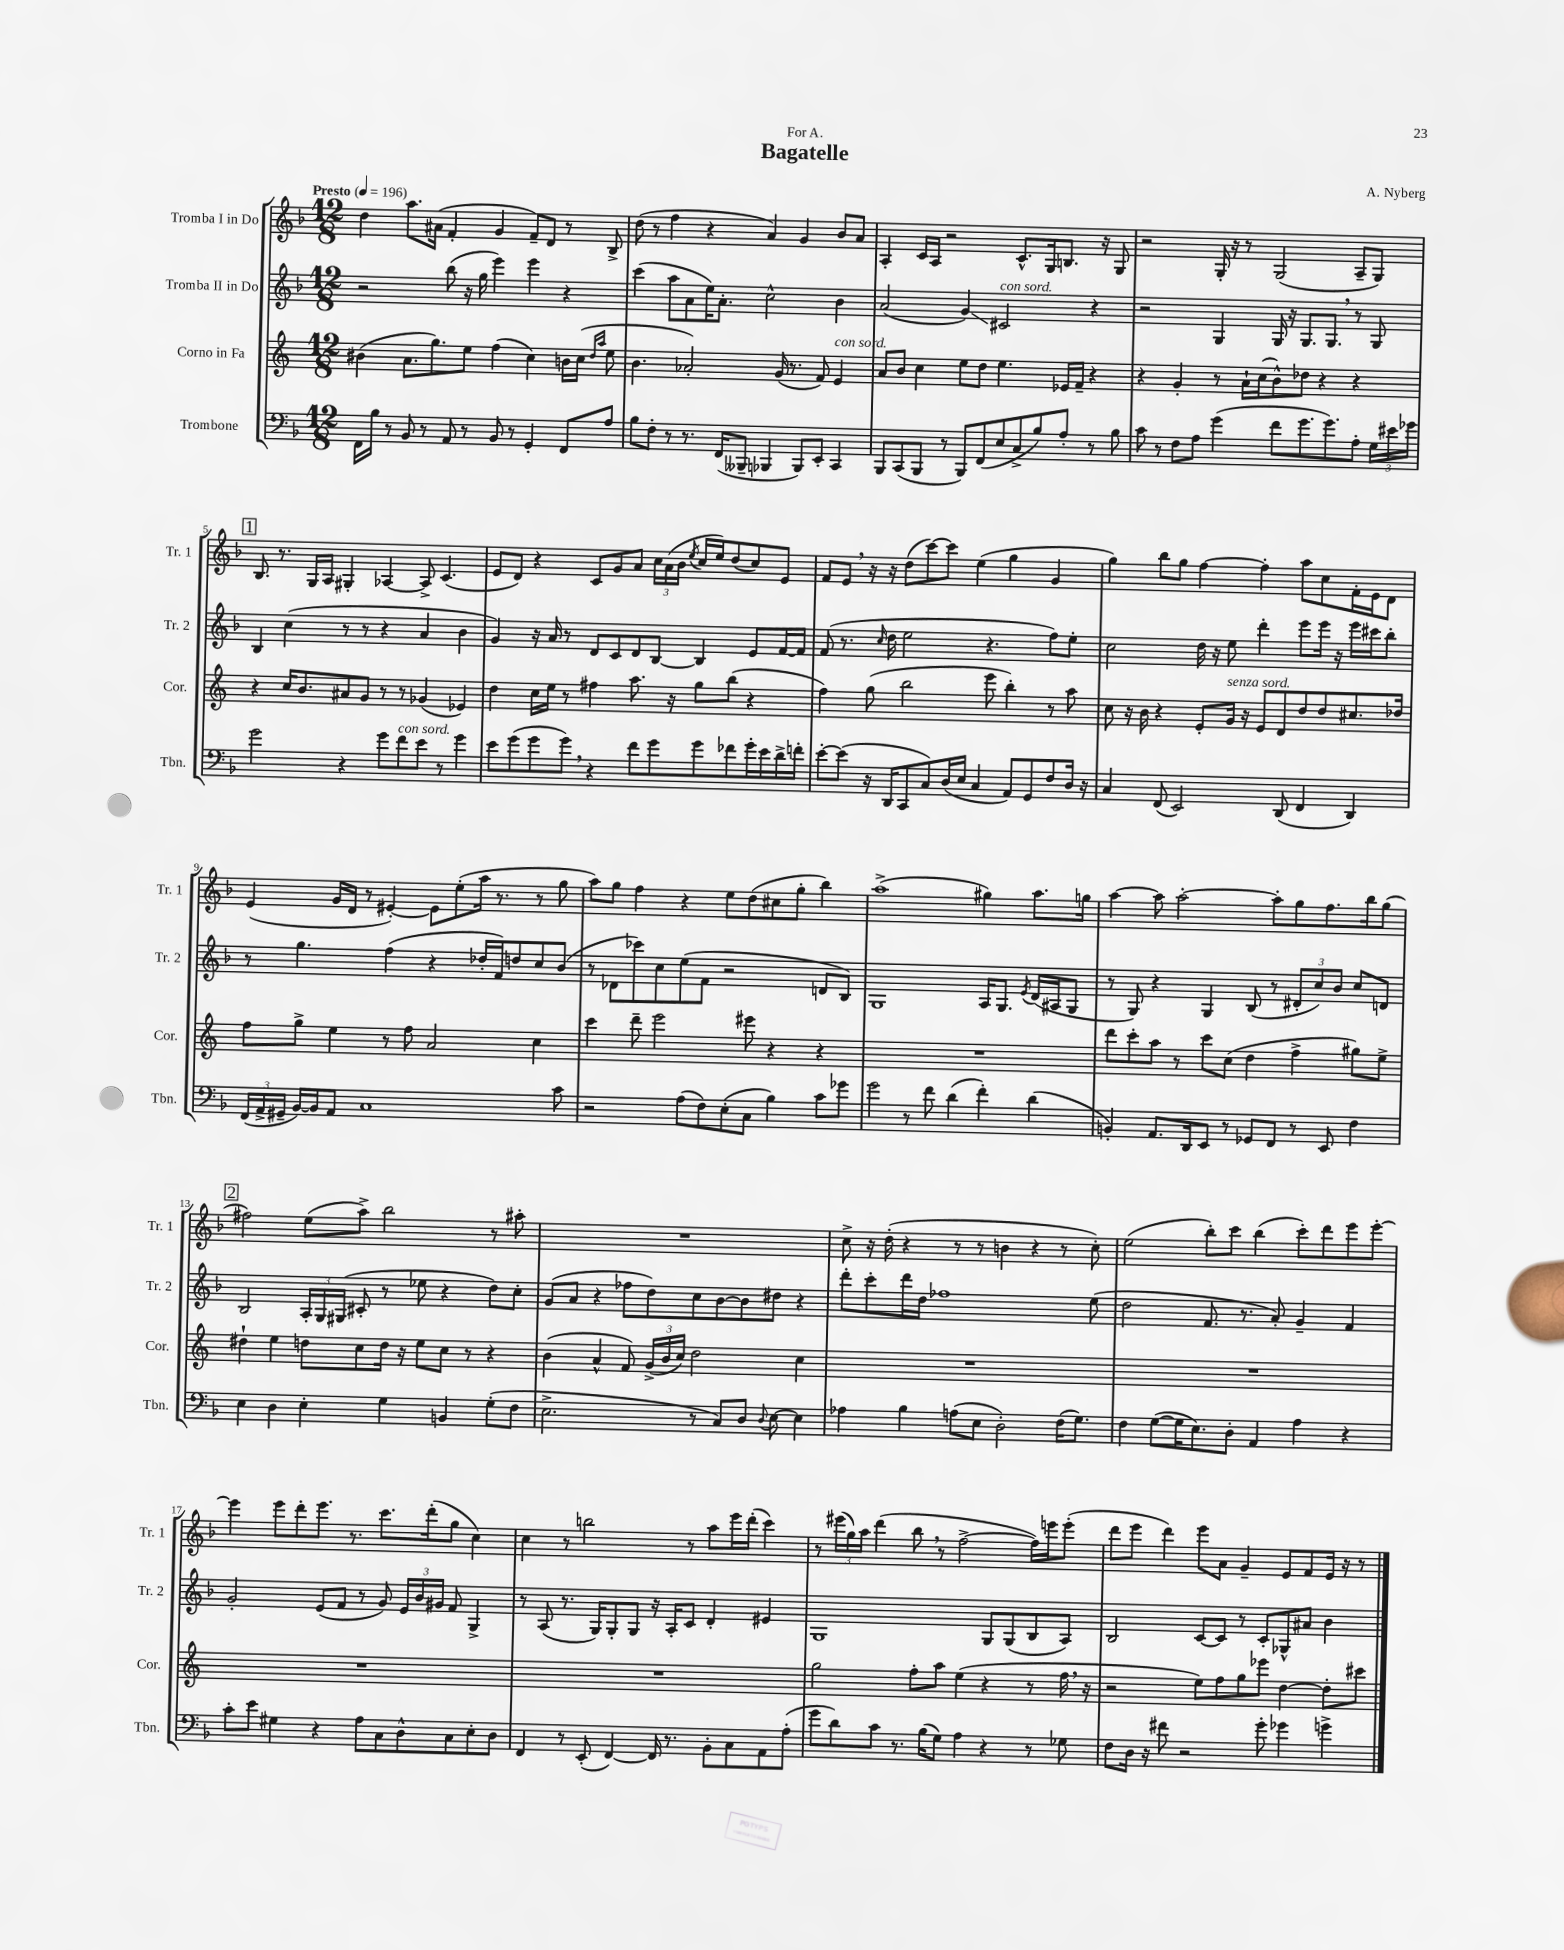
\header { title = "Bagatelle" composer = "A. Nyberg" dedication = "For A." }
<<
\new StaffGroup <<
\new Staff = "s0" \with { instrumentName = "Tromba I in Do" shortInstrumentName = "Tr. 1" } {
    \clef treble \key f \major \numericTimeSignature \time 12/8 \tempo "Presto" 4 = 196
    \autoBeamOff d''4 a''8.[ ais'16]( f'4-. g'4 f'8[--) d'8] r8 bes8-> |
    d''8( r8 f''4 r4 a'4) g'4 bes'8[ a'8] |
    a4-. c'16[ a16] r2 c'8.[-^ g16 b8.] r16 g8 |
    r2 g16-. r16 r8 g2( a8[-- g8]) |
    \mark \markup { \box "1" } bes8. r8. g16[ a16] gis4-. aes4~ aes8-> c'4.( |
    e'8[ d'8]) r4 c'8[ g'8 a'8] \tuplet 3/2 { c''16[ a'16( bes'16] } \acciaccatura { e''8 } c''16[ e''16) d''8( c''8) e'8] |
    f'8[ e'8] \breathe r16 r16 d''8[( c'''8~) c'''8] e''4( g''4 g'4 |
    g''4) bes''8[ g''8] f''4~ f''4-. a''8[ c''8 f'16-. e'16 d'8] |
    e'4( g'16[ d'16] r8 eis'4~-.) eis'8[ e''8-.( a''16] r8. r8 g''8 |
    a''8[) g''8] f''4 r4 e''8[ d''8( cis''8 g''8]-. bes''4) |
    a''1->( gis''4) a''8.[ g''16] |
    a''4~ a''8 a''2~-. a''8[-. g''8 f''8. bes''16 g''8]( |
    \mark \markup { \box "2" } fis''2) e''8[( a''8]->) bes''2 r8 ais''8-. |
    R1. |
    c''8-> r16 d''16-.( r4 r8 r8 b'4 r4 r8 c''8-.) |
    e''2( bes''8[-.) c'''8] bes''4( c'''8[-.) d'''8 e'''8 e'''8]~-. |
    e'''4 e'''8[ d'''8-. e'''8.] r8. c'''8.[ d'''16-.( g''8] c''4) |
    c''4 r8 b''2 r8 a''8[ e'''16 d'''16]-.( c'''4) |
    r8 \tuplet 3/2 { eis'''16[( g''16) a''16] } d'''4( bes''8 \breathe r8 f''2~-> f''16[) e'''16 e'''8]-.( |
    d'''8[ e'''8] d'''4) e'''8[ a'8] g'4-- e'8[ f'8 e'16] r16 r8 \bar "|." |
}
\new Staff = "s1" \with { instrumentName = "Tromba II in Do" shortInstrumentName = "Tr. 2" } {
    \clef treble \key f \major \numericTimeSignature \time 12/8
    \autoBeamOff r2 bes''8( r16 g''16 e'''4) e'''4 r4 |
    c'''4( a''8[ a'8 e''16) a'8.]-. c''2-^ bes'4 |
    a'2( g'4\glissando) cis'2^\markup { \italic "con sord." } r4 |
    r2 g4 g16 r16 g8.[ g8.] \breathe r8 g8 |
    \mark \markup { \box "1" } bes4 c''4( r8 r8 r4 a'4 bes'4 |
    g'4) r16 a'16 r8 d'8[ c'8 d'8 bes8]~ bes4 e'8[ f'16~ f'16] |
    f'8( r8. \grace { c''16 } d''16 e''2 r4. f''8[) e''8]-. |
    c''2 d''16 r16 e''8 d'''4-. e'''8[ e'''16] r16 e'''16[ cis'''16 bes''8]-. |
    r8 g''4. f''4( r4 des''16[-. f'16) d''8 c''8 bes'8]( |
    r8 des'8[ ces'''8) c''8 e''8( f'8] r2 d'8[ bes8]) |
    g1 a16[ g8.] \acciaccatura { e'8 } d'16[( ais16 g8] |
    r8 g8) r4 g4 bes8( r8 \tuplet 3/2 { dis'8[-. c''8) bes'8] } c''8[ d'8] |
    \mark \markup { \box "2" } bes2 \tuplet 3/2 { a16[-. g16 gis16]( } cis'8-. r8 ees''8 r4 d''8[) c''8]-. |
    g'8[( a'8] r4 fes''8[ d''8) c''8 bes'8~ bes'8 dis''8] r4 |
    d'''8[-. c'''8-. d'''16 d''16] fes''1 e''8( |
    d''2 f'8. r8. a'8-.) g'4-- f'4 |
    g'2-. e'8[( f'8] r8 g'8) \tuplet 3/2 { e'16[ bes'16 gis'16] } f'8 g4-> |
    r8 a8( r8. g16[) g8-. g8] r16 a16[-. c'8] d'4-. eis'4 |
    g1 g8[ g8( bes8 a8]) |
    bes2 c'8[~ c'8] r8 c'8[-. ges8-^ ais'8] bes'4 \bar "|." |
}
\new Staff = "s2" \with { instrumentName = "Corno in Fa" shortInstrumentName = "Cor." } {
    \clef treble \key c \major \numericTimeSignature \time 12/8
    \autoBeamOff bis'4( a'8.[ g''8.) e''8] f''4( c''4) b'16[ c''16]( \grace { d''16[ a''16] } e''8 |
    b'4. aes'2-.) g'16( r8. f'8) e'4^\markup { \italic "con sord." } |
    a'8[ b'8] c''4 e''8[ d''8] e''4. ees'16[ f'16]-- r4 |
    r4 g'4-. r8 a'16[-! c''16( b'8-^) des''8] r4 r4 |
    \mark \markup { \box "1" } r4 c''16[ b'8. ais'8 g'8] r8 r8 ges'4( ees'4) |
    d''4 c''16[ e''16] r8 fis''4 a''8. r16 g''8[ b''8]( r4 |
    f''4) g''8( b''2 e'''8 b''4-.) r8 a''8 |
    c''8 r16 b'16 r4 e'8[-. g'16]^\markup { \italic "senza sord." } r16 e'8[ d'8 d''8 d''8 cis''8. des''16] |
    f''8[ g''8]-> e''4 r8 f''8 a'2 c''4 |
    c'''4 d'''8-- e'''2 eis'''8 r4 r4 |
    R1. |
    d'''8[ c'''8-. a''8] r8 c'''8[ c''8]( d''4 f''4-> gis''8[) e''8]-> |
    \mark \markup { \box "2" } dis''4-! e''4 d''8[ c''8 d''16] r16 e''8[ c''8] r8 r4 |
    b'4( a'4-^ f'8) \tuplet 3/2 { g'16[->( b'16 c''16]) } d''2 c''4 |
    R1. |
    R1. |
    R1. |
    R1. |
    g''2 f''8[-. a''8] e''4( r4 r8 f''16 \breathe r16 |
    r2 e''8[) f''8 g''8 ees'''8] d''4~ d''8[-. cis'''8] \bar "|." |
}
\new Staff = "s3" \with { instrumentName = "Trombone" shortInstrumentName = "Tbn." } {
    \clef bass \key f \major \numericTimeSignature \time 12/8
    \autoBeamOff f,16[ bes16] r8 bes,8 r8 a,8 r8 bes,8 r8 g,4-. f,8[ a8] |
    bes8[ f8]-. r8 r8. f,16[( beses,,8]-- bes,,4 bes,,8[) e,8]-. c,4 |
    bes,,8[ c,8( bes,,8] r8 bes,,8[) f,8( e8 c8-> bes8) a8]-. r8 bes8 |
    c'8 r8 f8[ a8] g'4( f'8[ g'8. g'8.) a8]-. \tuplet 3/2 { g16[ eis'16 ges'16] } |
    \mark \markup { \box "1" } g'2 r4 g'8[ f'8^\markup { \italic "con sord." } e'8] r8 g'4 |
    e'8[ g'8( g'8 g'8]) \breathe r4 f'8[ g'8 g'8 fes'8 g'16-. e'16 d'16-> f'16]-. |
    e'8[~-. e'8]( r16 d,16[ c,8 c8) d16( e16] c4 a,8[) g,8 f8 d16] r16 |
    c4 f,8( e,2) d,8( f,4 d,4) |
    \tuplet 3/2 { f,16[( a,16-> gis,16]-- } bes,16[~) bes,16 a,8] c1 c'8 |
    r2 a8[( f8) e8-.( c8] bes4) c'8[ ges'8] |
    g'2 r8 f'8 d'4( f'4-.) d'4( |
    b,4-.) a,8.[ d,16 e,8] r8 ges,8[ f,8] r8 e,8 f4 |
    \mark \markup { \box "2" } e4 d4 e4-. g4 b,4 g8[-.( f8] |
    e2.-> r8 c8[) d8] \appoggiatura { d8 } e8~ e4 |
    aes4 bes4 a8[( e8] d2-.) f16[( g8.]) |
    f4 g8[~( g16 e8.) d8]-. a,4 a4 r4 |
    c'8[-. e'8] gis4 r4 a8[ c8 d8-^ c8 e8-. d8] |
    f,4 r8 e,8-.( f,4~) f,16 r8. bes,8[-. c8 a,8 a8]-.( |
    g'8[ d'8) c'8] r8. bes16[( g8]) a4 r4 r8 ges8 |
    f8[ d16] r16 fis'8 r2 g'8-. ges'4 g'4-> \bar "|." |
}
>>
>>
